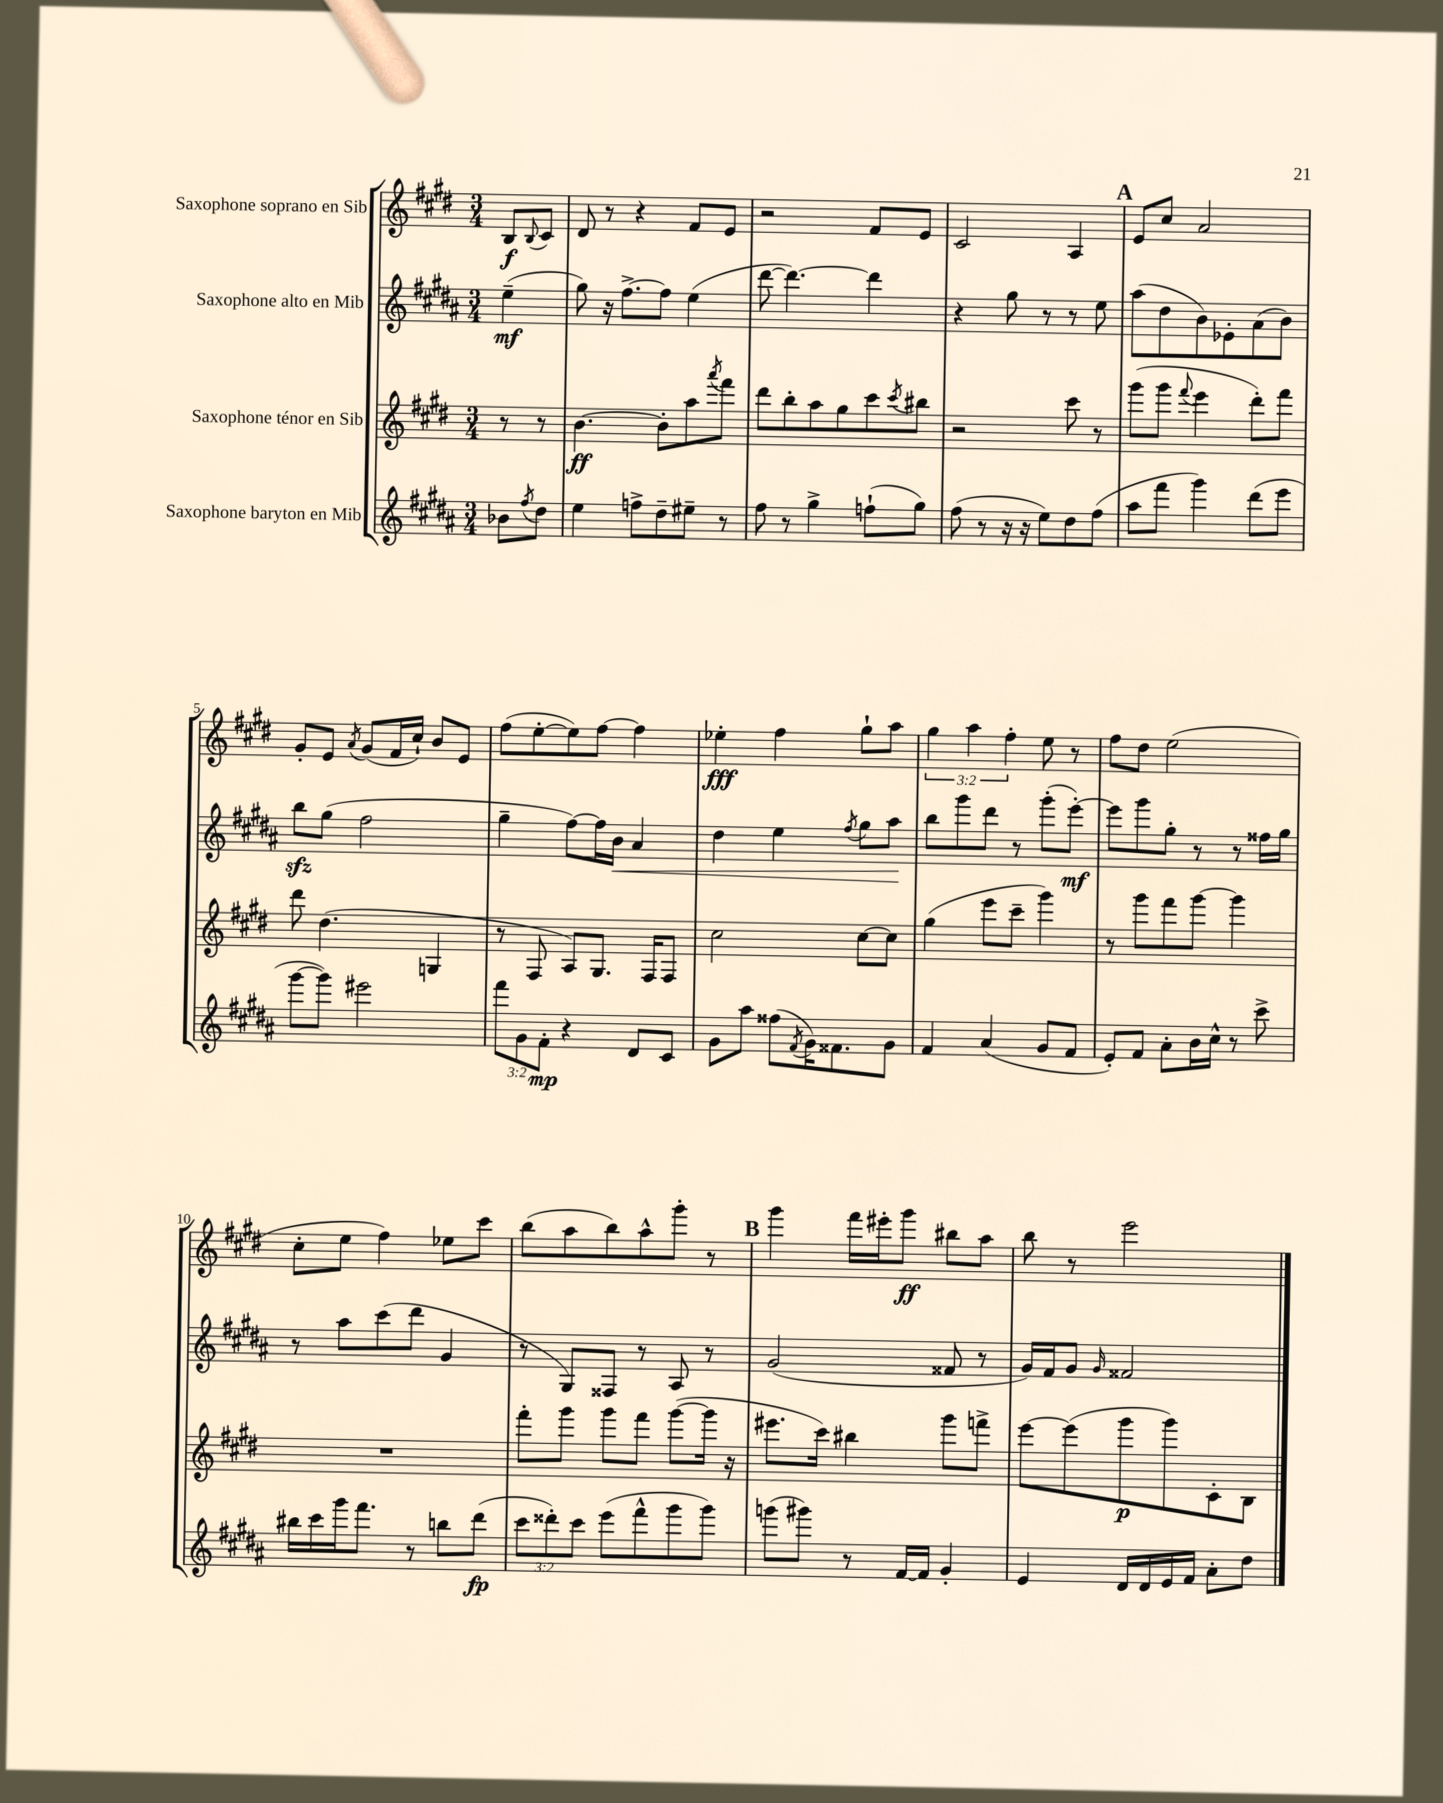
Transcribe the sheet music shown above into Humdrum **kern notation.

**kern	**kern	**kern	**kern
*staff4	*staff3	*staff2	*staff1
*clefG2	*clefG2	*clefG2	*clefG2
*k[f#c#g#d#a#]	*k[f#c#g#d#]	*k[f#c#g#d#a#]	*k[f#c#g#d#]
*M3/4	*M3/4	*M3/4	*M3/4
8b-	8r	(4ee~	8B
8qff#	.	.	8qqB
8dd#	8r	.	8c#
=	=	=	=
4ee	[4.b	8gg#)	8d#
.	.	16r	8r
.	.	[8.ff#^	.
8ff^	.	.	4r
8dd#~	8b']	8ff#]	.
8ee#~	8aa	(4ee	8f#
.	8qaaa	.	.
8r	8fff#	.	8e
=	=	=	=
8ff#	8ddd#	[8ddd#	2r
8r	8bb'	4.ddd#_)	.
4gg#^	8aa	.	.
.	8gg#	.	.
(8ff`	8ccc#	4ddd#]	8f#
.	8qccc#	.	.
8gg#)	8bb#	.	8e
=	=	=	=
(8ff#	2r	4r	2c#
8r	.	.	.
16r	.	8gg#	.
16r	.	.	.
8ee)	.	8r	.
8dd#	8ccc#	8r	4A
(8ff#	8r	8ee	.
=	=	=	=
8aa#	(8ggg#	(8aa#	8e
8fff#	8ggg#	8dd#	8cc#
.	8qqfff#	.	.
4ggg#)	4eee	8b)	2a
.	.	8e-'	.
(8ddd#	8ddd#')	(8a#	.
8eee	8fff#	8b)	.
=	=	=	=
[8ggg#	8ddd#	8bb	8g#'
8ggg#])	(4.dd#	(8gg#	8e
.	.	.	8qa
2eee#	.	2ff#	(8g#
.	.	.	16f#
.	.	.	16cc#`)
.	4G	.	8b
.	.	.	8e
=	=	=	=
12fff#	8r	4gg#~	(8ff#
12g#	.	.	.
.	8F#	.	[8ee'
12f#'	.	.	.
4r	8A)	[8ff#)	8ee])
.	8.G#	16ff#]	[8ff#
.	.	16b	.
8d#	.	4a#	4ff#]
.	16F#	.	.
8c#	8F#	.	.
=	=	=	=
8g#	2cc#	4dd#	4ee-'
8aa#	.	.	.
(8ff##	.	4ee	4ff#
8qf#	.	.	.
16g#)	.	.	.
8.f##	.	.	.
.	.	8qff#	.
.	[8cc#	8gg#	8gg#`
8g#	8cc#]	8aa#	8aa
=	=	=	=
4f#	(4gg#	8bb	6gg#
.	.	8ggg#	.
.	.	.	6aa
(4a#	8eee	8ddd#	.
.	.	.	6ff#'
.	8ccc#~	8r	.
8g#	4ggg#)	(8ggg#'	8ee
8f#	.	[8eee')	8r
=	=	=	=
8e')	8r	8eee]	8ff#
8f#	8ggg#	8ggg#	8dd#
8a#'	8fff#	8gg#'	(2ee
16b	[8ggg#	8r	.
16cc#^^	.	.	.
8r	4ggg#]	8r	.
8ccc#^	.	16ff##	.
.	.	16gg#	.
=	=	=	=
16bb#	2.r	8r	8cc#'
16ccc#	.	.	.
16ggg#	.	8aa#	8ee
8.fff#	.	.	.
.	.	(8ccc#	4ff#)
8r	.	8ddd#	.
8bb	.	4g#	8ee-
(8ddd#	.	.	8ccc#
=	=	=	=
12ccc#	8fff#'	8r	(8bb
12ddd##')	.	.	.
.	8ggg#	8G#)	8aa
12ccc#	.	.	.
(8eee	8ggg#	8F##	8bb)
8fff#^^	8fff#	8r	8aa^^
8ggg#	([8ggg#	8A#	8ggg#'
8ggg#)	16ggg#]	8r	8r
.	16r	.	.
=	=	=	=
(8ggg	8.eee#	(2g#	4ggg#
8ggg#)	.	.	.
.	16ccc#)	.	.
8r	4bb#	.	16fff#
.	.	.	16eee#'
[16f#	.	.	8ggg#
16f#]	.	.	.
4g#'	8ggg#	8f##	8bb#
.	8fff^	8r	8aa
=	=	=	=
4e	[8eee	16g#)	8bb
.	.	16f#	.
.	(8eee]	8g#	8r
.	.	16qqg#	.
16d#	8ggg#	2f##	2eee
16d#	.	.	.
16e	8ggg#)	.	.
16f#	.	.	.
8a#'	8c#'	.	.
8dd#	8B	.	.
==	==	==	==
*-	*-	*-	*-
